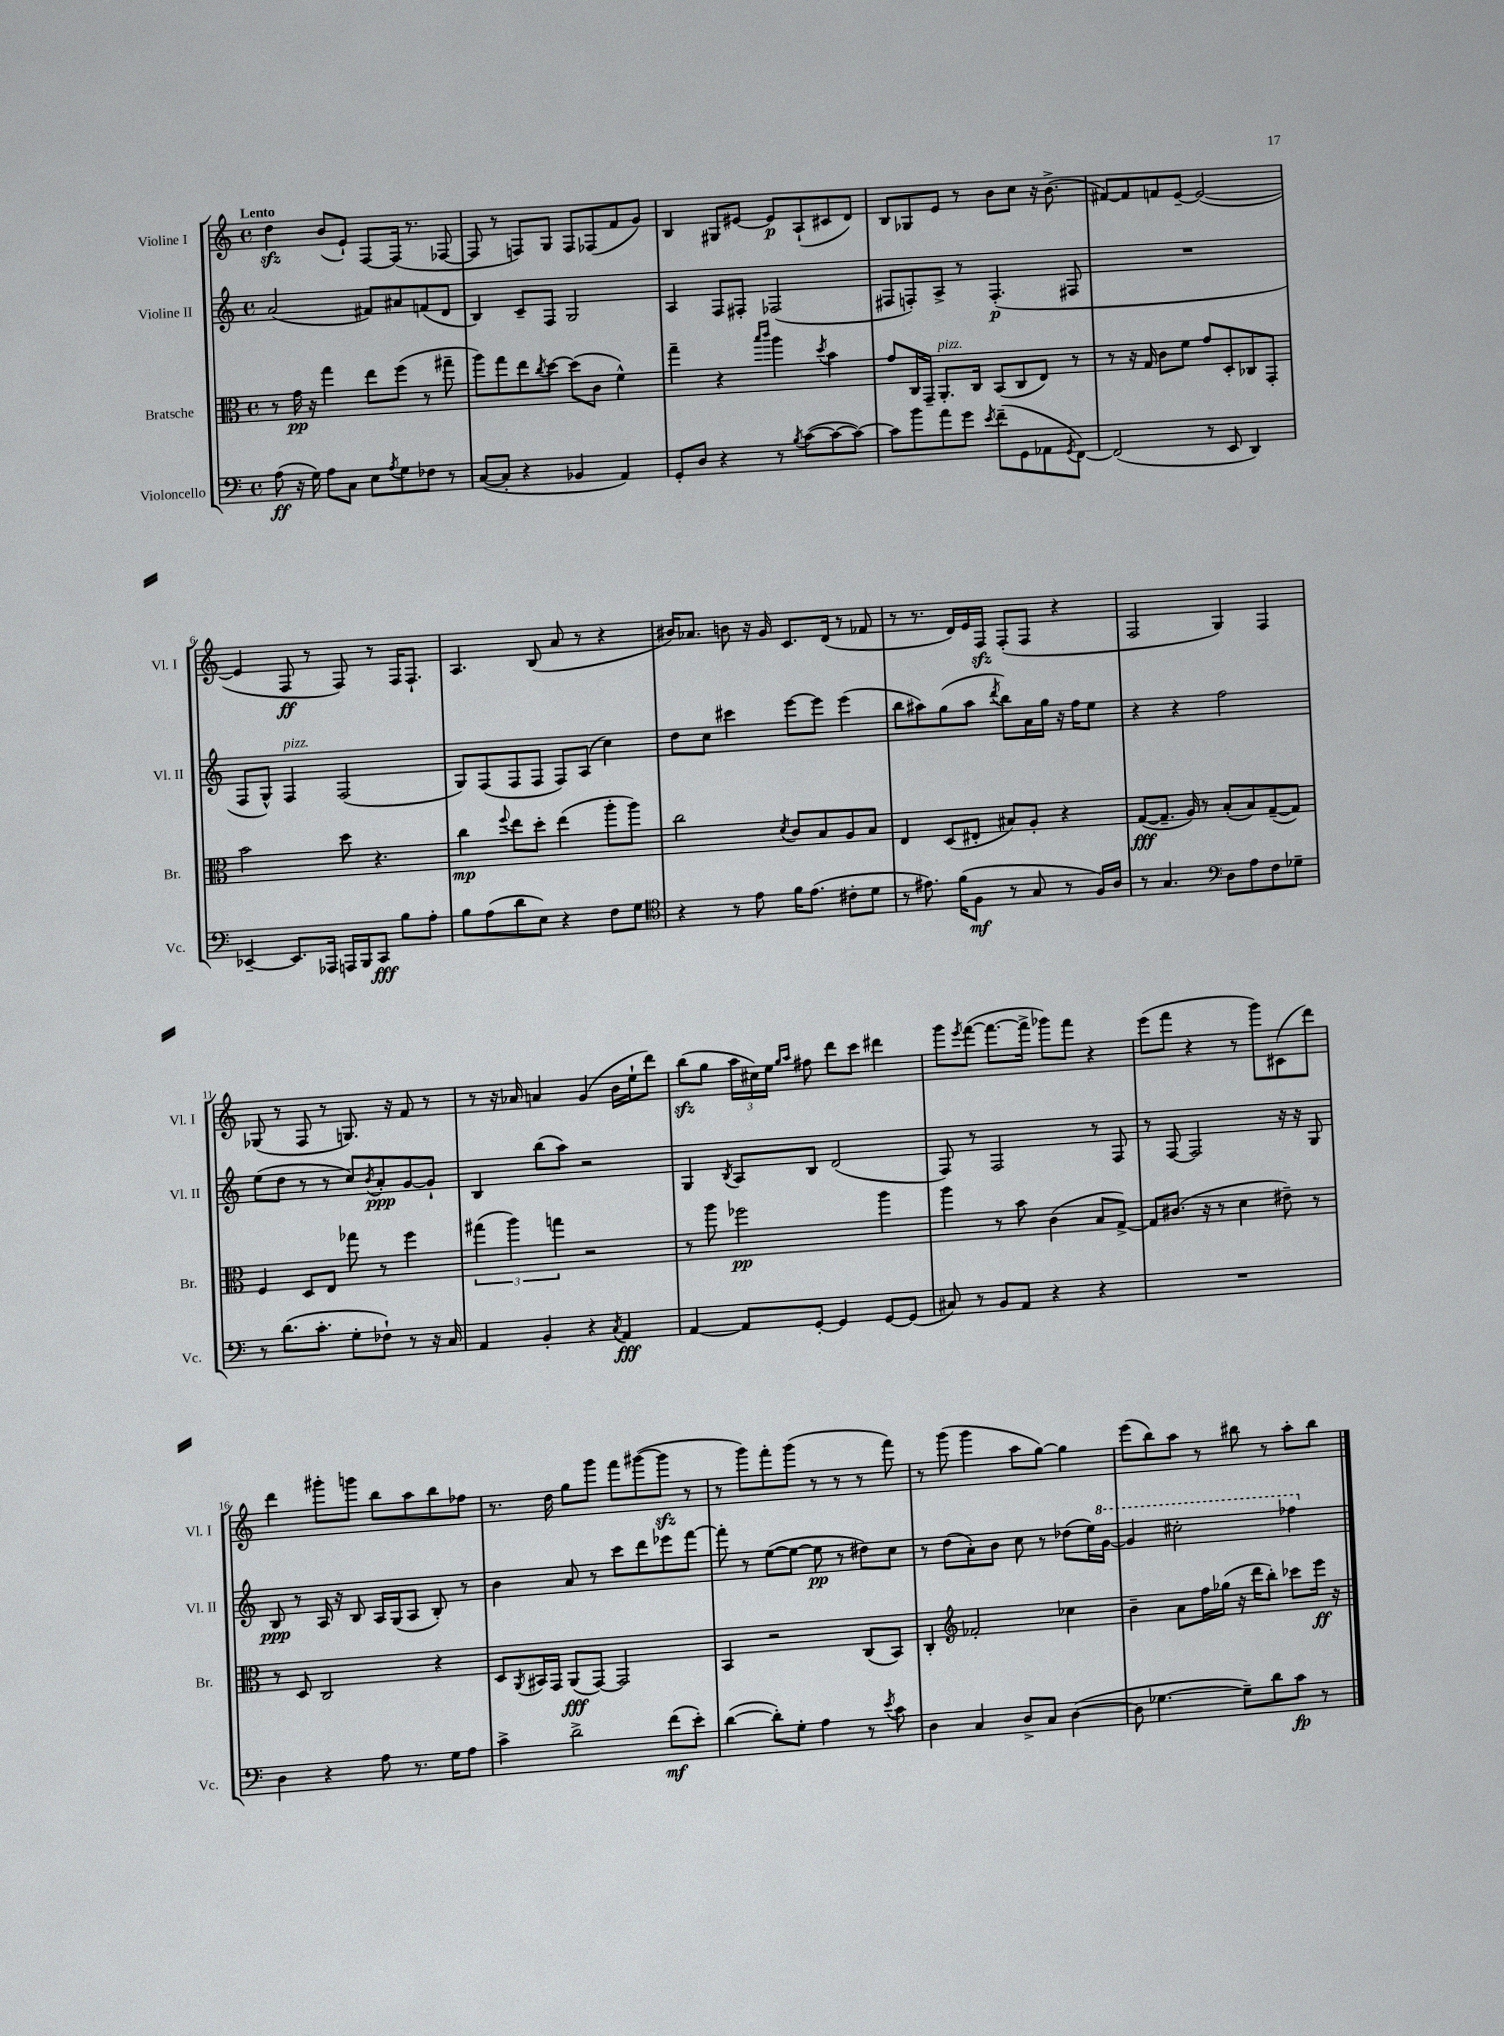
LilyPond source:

<<
\new StaffGroup <<
\new Staff = "s0" \with { instrumentName = "Violine I" shortInstrumentName = "Vl. I" } {
    \clef treble \key c \major \defaultTimeSignature \time 4/4 \tempo "Lento"
    d''4\sfz b'8( e'8-!) f8~ f16( r8. fes8~ |
    fes8 r8 f8) g8 f8 fes8( f'8 g'8) |
    b4 gis8 eis'8~ eis'8\p a8-!( cis'8 d'8) |
    b8 ges8 e'8 r8 b'8 c''8 r16 b'8.->( |
    fis'8~) fis'8 f'8 e'8~-- e'2~( |
    e'4 f8\ff r8 f8) r8 f16 f8.-! |
    a4. b8( a'8 r8 r4 |
    bis'16) aes'8. b'8 r16 g'16 c'8. d'16( r8 fes'8 |
    r8 r8. d'16) e'16 f16\sfz f8-.( f8 r4 |
    f2 g4) f4 |
    ges8( r8 f8 r8 g8.) r16 f'8 r8 |
    r8 r16 aes'16 a'4 g'4( b'16 e''16-! d'''8) |
    b''8\sfz( g''8 \tuplet 3/2 { a''16 cis''16) e''16 } \grace { g''16 a''16 } fis''8 d'''8 c'''8 dis'''4 |
    g'''8 \acciaccatura { e'''8 } f'''8~( f'''8.~ f'''16-> ges'''8) f'''8 r4 |
    e'''8( f'''8 r4 r8 g'''8) cis'8( d'''8) |
    d'''4 gis'''8-. g'''8 b''8 a''8 b''8 fes''8 |
    r8. d''16 g''8 g'''8 f'''8 gis'''8~( gis'''8\sfz r8 |
    r8 g'''8) f'''8-. g'''8( r8 r8 r8 f'''8) |
    r8 g'''8( g'''4 a''8 g''8~) g''4 |
    e'''8( b''8) a''8 r8 bis''8 r8 a''8-. bis''8 \bar "|." |
}
\new Staff = "s1" \with { instrumentName = "Violine II" shortInstrumentName = "Vl. II" } {
    \clef treble \key c \major \defaultTimeSignature \time 4/4
    a'2( fis'8) ais'8 f'8( d'8 |
    b4) c'8-- f8 g2 |
    a4 f8 fis8-. fes2( |
    fis8 f8-.) a8-> r8 f4.-.\p( fis8 |
    R1 |
    f8 g8-^) f4^\markup { \italic "pizz." } f2( |
    g8) f8( f8 f8 f8) a8( c''4) |
    d''8 c''8 cis'''4 e'''8~ e'''8 e'''4( |
    b''8 ais''8) g''8( ais''8 \acciaccatura { d'''8 } b''8) a'16 g''16 r16 f''16 e''8 |
    r4 r4 f''2 |
    e''8( d''8 r8 r8 c''8) \acciaccatura { b'8 } a'8-.\ppp g'8~ g'8-! |
    b4 b''8( a''8) r2 |
    g4 \acciaccatura { b8 } a8 b8 d'2( |
    f8) r8 f2 r8 f8 |
    r8 f8~ f2 r16 r16 g8 |
    b8\ppp r8 a16 r16 b8 a16 g16( a8 b8-.) r8 |
    b'4 a'8 r8 c'''8 d'''8 ees'''8 f'''8~ |
    f'''8-. r8 e''8~( e''8~ e''8\pp r8 dis''8) c''8 |
    r8 d''8( a'8-.) b'8 c''8 r8 des''8( e''16) \ottava #1 g''16~ |
    g''4 cis'''2-. fes'''4 \ottava #0 \bar "|." |
}
\new Staff = "s2" \with { instrumentName = "Bratsche" shortInstrumentName = "Br." } {
    \clef alto \key c \major \defaultTimeSignature \time 4/4
    r8 g'16\pp r16 g''4 e''8 f''8( r8 gis''8-- |
    a''8) g''8 e''8 \acciaccatura { c''8 } d''8~ d''8( c'8 f'4-^) |
    g''4-- r4 \grace { b''16 c'''16 } a''4 \acciaccatura { d''8 } b'4 |
    g'8 c16 g,16-- a,8.-.^\markup { \italic "pizz." } c16 b,8( c8 e8) r8 |
    r8 r16 g16 c'8 f'8 g'8 d8-. ces8 g,8-. |
    b'2 d''8 r4. |
    c''4\mp \appoggiatura { f''8 } e''8 d''8-. e''4( a''8-. a''8) |
    c''2 \acciaccatura { d'8 } c'8 b8 a8 b8 |
    e4 d8( eis8-. bis8) a8-. r4 |
    g8~\fff( g8.-- a16) r8 b8-.( b8) g8~--( g8) |
    f4 d8 e8 ges''8 r8 f''4 |
    \tuplet 3/2 { gis''4( a''4) g''4 } r2 |
    r8 a''8 fes''2\pp a''4 |
    a''4 r8 b'8 c'4( b8 g8~->) |
    g8 cis'8.( r16 r8 d'4 eis'8--) r8 |
    r8 d8 c2 r4 |
    d8 \acciaccatura { a,8 } bis,16 g,16 a,8\fff( g,8~) g,2 |
    b,4 r2 c8( b,8) |
    c4-. \clef treble fes'2-. ces''4 |
    b'4-- a'8 f''16 ges''16( r16 d'''16 b''8-.) ces'''8 e'''16\ff r16 \bar "|." |
}
\new Staff = "s3" \with { instrumentName = "Violoncello" shortInstrumentName = "Vc." } {
    \clef bass \key c \major \defaultTimeSignature \time 4/4
    a8\ff( r16 g16) a8 c8 e8 \acciaccatura { a8 } g8 fes8 r8 |
    c8~( c8-. r4 bes,4 a,4) |
    g,8-. d8 r4 r8 \acciaccatura { b8 } c'8~( c'8~ c'8~) |
    c'8 b'8 a'8 g'8 \acciaccatura { e'8 } f'8--( g,8 aes,8 \acciaccatura { g,8 } f,8~) |
    f,2( r8 e,8 d,4) |
    ees,4~-- ees,8. aes,,16 a,,16 b,,16 c,8\fff b8 a8-. |
    b8 a8( d'8 e8) r4 f8 g8 |
    \clef tenor r4 r8 e'8 f'16 e'8.( cis'8-. d'8 |
    r8 eis'8.) f'16( f8\mf r8 g8 r8 f16) a16 |
    r8 g4. \clef bass d8 a8 f8 ges8-- |
    r8 d'8.( c'8.-. g8-. fes8-!) r8 r16 c16 |
    a,4 b,4-. r4 \acciaccatura { c8 } a,4\fff |
    a,4~ a,8 g,8~-. g,4 g,8~ g,8( |
    cis8) r8 b,8 a,8 r4 r4 |
    R1 |
    d4 r4 a8 r8. g16 a8 |
    c'4-> d'2-> f'8\mf( e'8-.) |
    d'4~( d'8-.) g8-. a4 r8 \acciaccatura { e'8 } c'8 |
    d4 c4 d8-> c8 d4~( |
    d8 ges4.~ ges8--) d'8 c'8\fp r8 \bar "|." |
}
>>
>>
